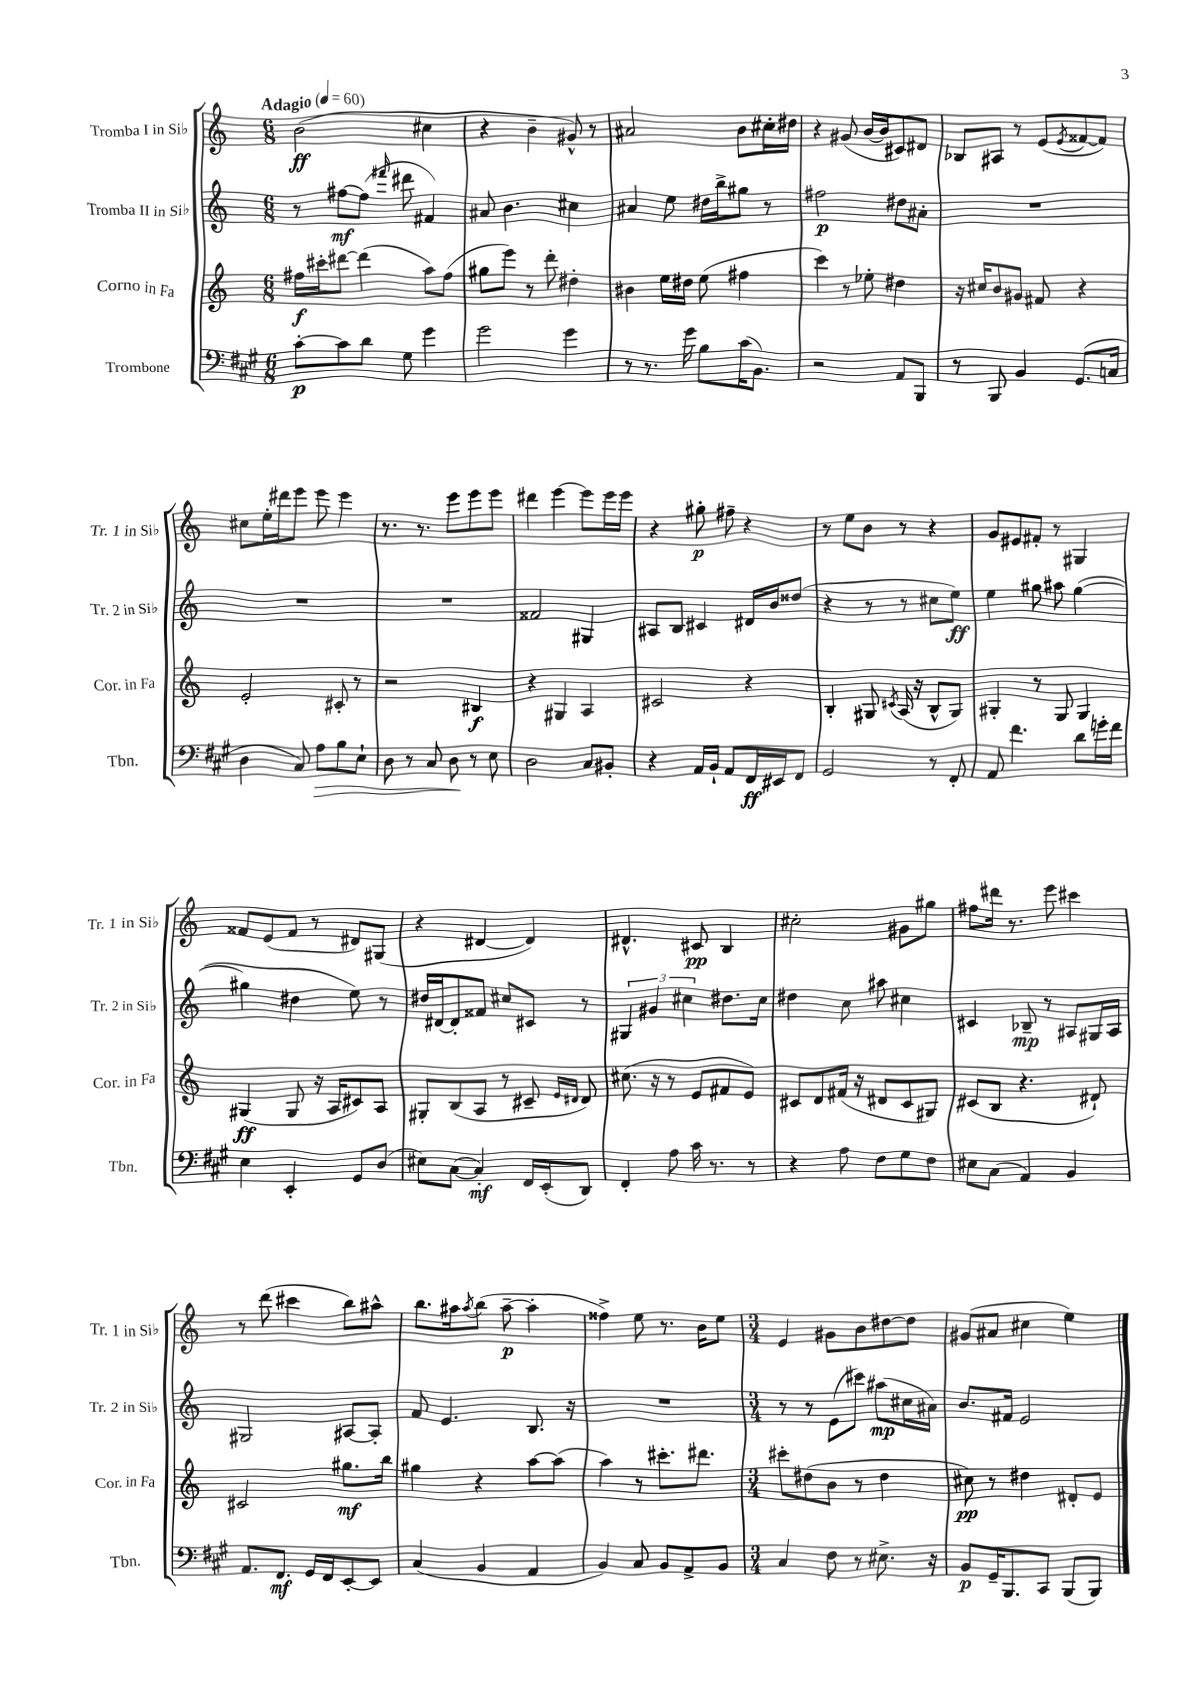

**kern	**kern	**kern	**kern
*staff4	*staff3	*staff2	*staff1
*clefF4	*clefG2	*clefG2	*clefG2
*k[f#c#g#]	*k[]	*k[]	*k[]
*M6/8	*M6/8	*M6/8	*M6/8
*MM60	*MM60	*MM60	*MM60
[8c#'	16ff#	8r	(2b
.	16ccc#'	.	.
8c#]	[8ddd#	[8ff#	.
8d	(4ddd#]	(8ff#]	.
.	.	16qqfff#	.
8G#	.	8ddd#	.
4g#	8aa)	4f#)	4cc#
.	(8ff#	.	.
=	=	=	=
2g#	8gg#	8a#	4r
.	8eee)	4.b	.
.	8r	.	4b~
.	8ddd'	.	.
4g#	4dd#'	4cc#	8g#^^)
.	.	.	8r
=	=	=	=
8r	4b#	4a#	2a#
8.r	.	.	.
.	16ee	8ee	.
16g#	16dd#	.	.
8B	(8ee	16dd#	.
.	.	16bb^	.
(16c#	4ff#	8gg#	8b
8.BB)	.	.	.
.	.	8r	16cc#'
.	.	.	16dd#
=	=	=	=
2r	4ccc)	2ff#	4r
.	8r	.	(8g#
.	8ee-'	.	[16b
.	.	.	16b]
8AA	4dd#	8dd#	8c#)
8BBB	.	8a#'	8d#
=	=	=	=
8r	16r	2.r	8B-
.	16cc#	.	.
8BBB	8b	.	8A#
4BB	8g#	.	8r
.	8f#	.	(8e
.	.	.	8qe
(8.GG#	4r	.	[8f##
.	.	.	8f##])
16C	.	.	.
=	=	=	=
4D	2e'	2.r	8cc#
.	.	.	16ee'
.	.	.	16ddd#
8C#)	.	.	8eee
8A	.	.	8eee
8B	8c#'	.	4eee
8E`	8r	.	.
=	=	=	=
8D	2r	2.r	8.r
8r	.	.	.
.	.	.	8.r
8C#	.	.	.
8D	.	.	8eee
8r	4B#	.	8eee
8E	.	.	8eee
=	=	=	=
2D	4r	2f##	4ddd#
.	4G#	.	[4eee
8C#	4A	4G#	8eee]
8BB#'	.	.	16eee
.	.	.	16eee
=	=	=	=
4r	2c#	8A#	4r
.	.	8B	.
16AA	.	4c#	8gg#'
16BB`	.	.	.
8AA	.	.	8ff#~
16FF#	4r	16d#	4r
16EE#	.	16b	.
8FF#	.	(8dd##	.
=	=	=	=
2GG#	4B'	4r	8r
.	.	.	8ee
.	8G#	8r	8b
.	8qc#	.	.
.	(16A	8r	8r
.	16r	.	.
8r	8B^^	8cc#	4r
8FF#'	8G#)	8ee)	.
=	=	=	=
8AA	4G#'	4ee	8g
4.f#	.	.	8e#
.	8r	8gg#	8f#'
.	8G#	8aa#	8r
8d	4G#	([4gg#	4G#
16g'	.	.	.
16f#	.	.	.
=	=	=	=
4E	(4G#	4gg#]	8f##
.	.	.	(8e
4EE'	8G#	4dd#	8f##
.	16r	.	8r
.	16A	.	.
8GG#	8c#)	8ee)	8d#)
(8D	8A	8r	(8G#
=	=	=	=
8E#)	8G#'	16dd#	4r
.	.	[16d#	.
([8C#	(8B	8d#']	.
4C#'])	8A	8f##	[4d#
.	8r	8cc#	.
16FF#	8c#~	8c#	4d#])
(16EE'	.	.	.
.	16qqe	.	.
.	16qqd#	.	.
8DD)	8d#)	8r	.
=	=	=	=
4FF#'	(8.cc#	6G#	4.d#^^
.	.	6g#	.
.	16r	.	.
8A	8r	.	.
.	.	6cc#	.
16c#	8e	.	8c#
8.r	.	.	.
.	8f#	8.dd#	4B
8r	8e)	.	.
.	.	16cc#	.
=	=	=	=
4r	8c#	4dd#	2cc#'
.	8d	.	.
8A	(16f#	8cc	.
.	16r	.	.
8F#	8d#	8aa#	.
8G#	8c#	4cc#	8g#
8F#	8G#)	.	8gg#
=	=	=	=
8E#	(8c#	4c#	8ff#
(8C#	8B	.	16ddd#
.	.	.	8.r
4AA)	4.r	8B-~	.
.	.	8r	8eee
4BB	.	8A#	4ccc#
.	8d#`)	16G#	.
.	.	16A#	.
=	=	=	=
8.AA	2c#	2G#	8r
.	.	.	(8ddd
8.FF#	.	.	.
.	.	.	4ccc#
16GG#	.	.	.
16FF#	.	.	.
[8EE'	8.gg#	[8A#	8bb)
8EE]	.	8A#']	8aa#^^
.	16bb	.	.
=	=	=	=
(4C#	4gg#	8f	8.bb
.	.	4.e	.
.	.	.	16aa#
.	.	.	8qaa#
4BB	4r	.	(8bb
.	.	.	[8aa#~
4AA	[8aa	8.B	4aa#']
.	(8aa]	.	.
.	.	16r	.
=	=	=	=
4BB)	4aa)	2.r	4ff##^)
8C#	8r	.	8ee
8BB	8.ccc#'	.	8.r
8AA^	.	.	.
.	8.ddd#	.	16b
8BB	.	.	8ee
=	=	=	=
*M3/4	*M3/4	*M3/4	*M3/4
4C#	8ccc#'	8r	4e
.	(8dd#	8r	.
8F#	8b	(8e	8g#
8r	8r	8ccc#)	8b
8.E#^	4dd#	(8aa#	[8dd#
.	.	16cc#	8dd#]
16r	.	16a#)	.
=	=	=	=
8BB	8cc#)	8.b	(8g#
16GG#~	8r	.	8a#
8.BBB	.	16f#	.
.	4dd#	2e	4cc#
8CC#	.	.	.
(8BBB	8d#'	.	4ee)
8BBB)	8e	.	.
==	==	==	==
*-	*-	*-	*-
